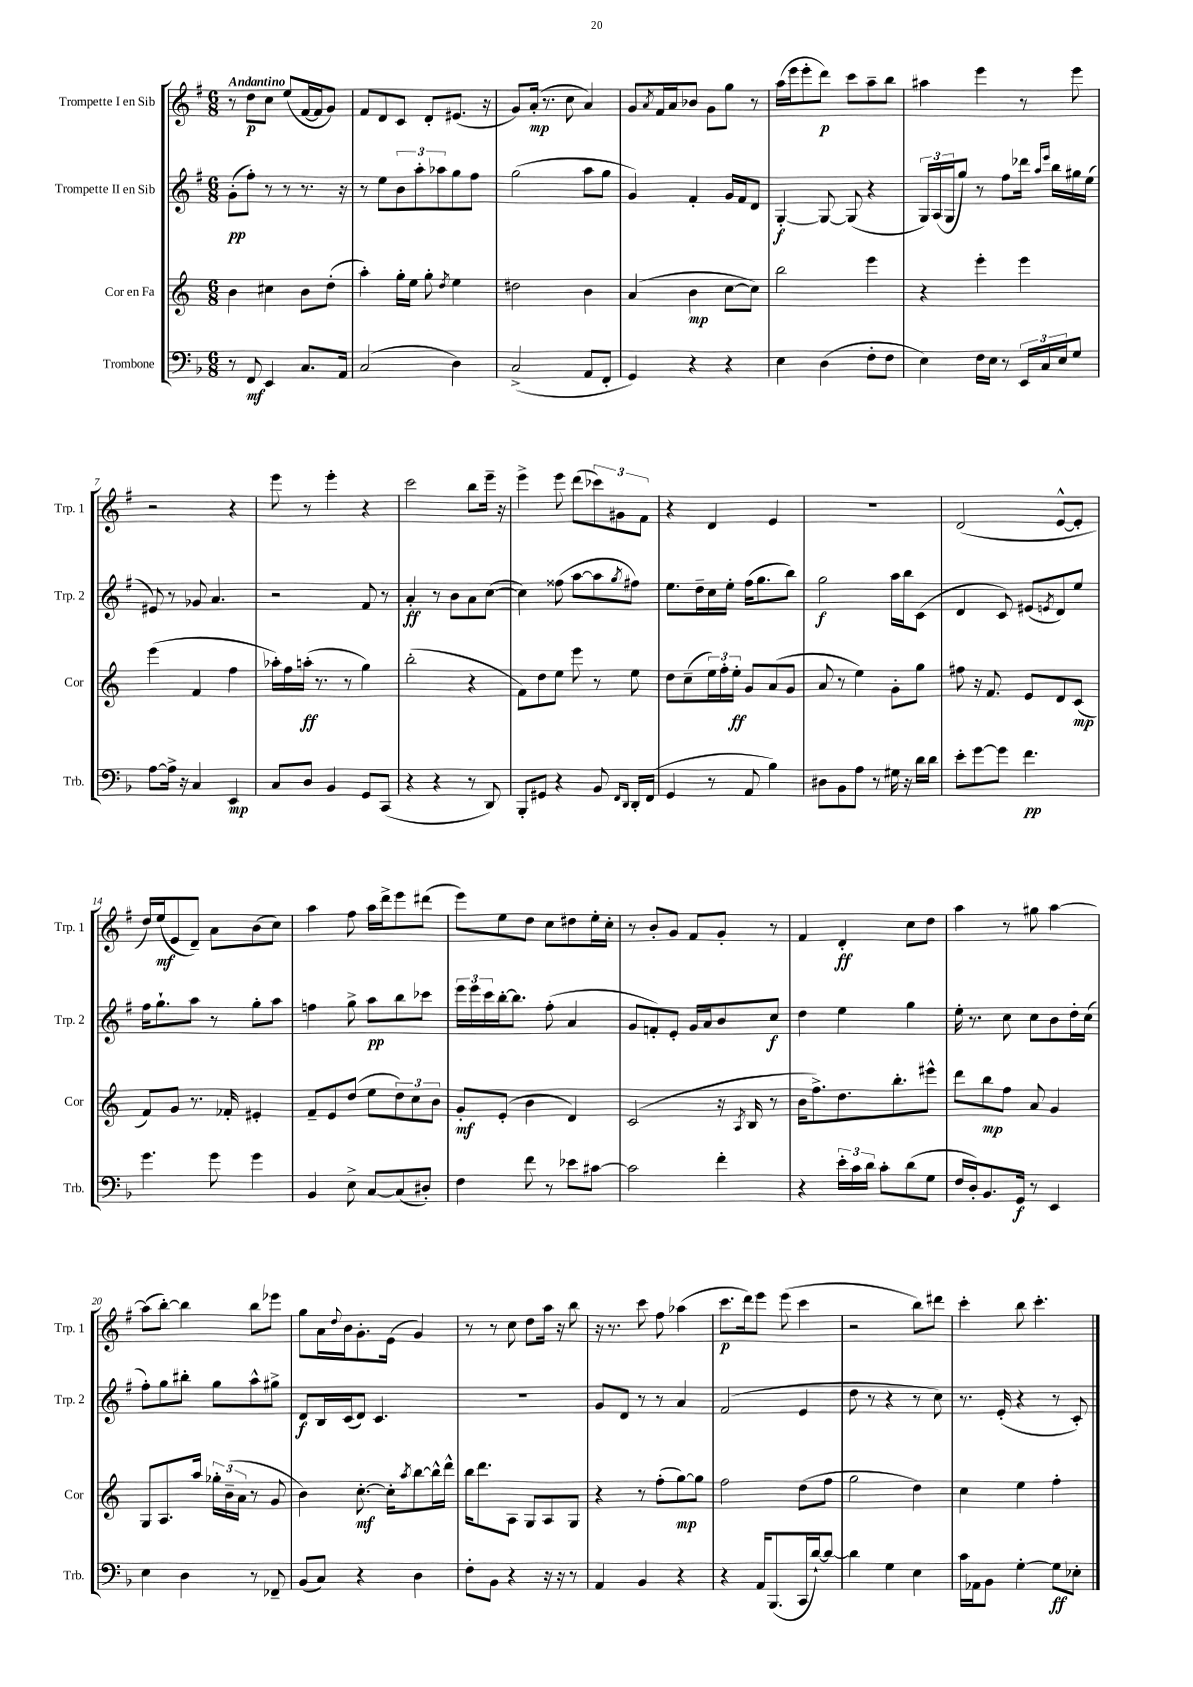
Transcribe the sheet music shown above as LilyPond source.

<<
\new StaffGroup <<
\new Staff = "s0" \with { instrumentName = "Trompette I en Sib" shortInstrumentName = "Trp. 1" } {
    \clef treble \key g \major \numericTimeSignature \time 6/8 \tempo "Andantino"
    r8 d''8\p c''8 e''8( fis'16~ fis'16 g'8) |
    fis'8 d'8 c'8 d'8-. eis'8.( r16 |
    g'8) a'16-.\mp( r8. c''8 a'4) |
    g'8 \acciaccatura { a'8 } fis'16 a'16 bes'8 g'8 g''8 r8 |
    a''16( e'''16 e'''8-. d'''8\p) c'''8 a''8-- b''8 |
    ais''4 e'''4 r8 e'''8 |
    r2 r4 |
    e'''8 r8 e'''4-. r4 |
    c'''2 b''8 e'''16-- r16 |
    e'''4-> e'''8 d'''8( \tuplet 3/2 { ces'''8) gis'8 fis'8 } |
    r4 d'4 e'4 |
    R2. |
    d'2( e'8~-^ e'8-. |
    d''16) e''16\mf( e'8 d'8--) a'8 b'8( c''8) |
    a''4 fis''8 a''16 d'''16-> e'''8 dis'''8( |
    e'''8) e''8 d''8 c''8 dis''8 e''16-. c''16-. |
    r8 b'8-. g'8 fis'8 g'8-. r8 |
    fis'4 d'4-.\ff c''8 d''8 |
    a''4 r8 gis''8 a''4~ |
    a''8( b''8~-.) b''4 b''8 ees'''8 |
    g''8 a'16 \appoggiatura { d''8 } b'16 g'8.-. e'16( g'4) |
    r8 r8 c''8 d''8 a''16 r16 b''8 |
    r16 r8. c'''8 fis''8 aes''4( |
    c'''8.\p d'''16) e'''8 e'''8( c'''4 |
    r2 b''8) dis'''8 |
    c'''4-. b''8 c'''4.-. \bar "|." |
}
\new Staff = "s1" \with { instrumentName = "Trompette II en Sib" shortInstrumentName = "Trp. 2" } {
    \clef treble \key g \major \numericTimeSignature \time 6/8
    g'8-.\pp( fis''8-.) r8 r8 r8. r16 |
    r8 e''8 \tuplet 3/2 { b'8 a''8-. aes''8 } g''8 fis''8 |
    g''2( a''8 g''8 |
    g'4) fis'4-. g'16 fis'16 d'8 |
    g4~-.\f g8~ g8( r4 |
    \tuplet 3/2 { g16) a16( g16 } g''8) r8 fis''8 des'''16 \grace { a''16 e'''16 } b''16 gis''16 e''16( |
    eis'8) r8 ges'8 a'4. |
    r2 fis'8 r8 |
    a'4-.\ff r8 b'8 a'8 c''8~( |
    c''4) fisis''8( a''8~ a''8 \acciaccatura { g''8 } fis''8) |
    e''8. d''16-- c''16 e''16-. fis''16( g''8. b''8) |
    g''2\f a''16 b''16 c'8( |
    d'4 c'8) eis'8( \acciaccatura { e'8 } d'8) e''8 |
    fis''16 g''8.-! a''8 r8 g''8-. a''8 |
    f''4 g''8-> a''8\pp b''8 ces'''8 |
    \tuplet 3/2 { e'''16 e'''16 c'''16 } b''16~-. b''8. fis''8-.( a'4 |
    g'8 f'8-.) e'8-. g'16 a'16 b'8 c''8\f |
    d''4 e''4 g''4 |
    e''16-. r8. c''8 c''8 b'8 d''16-. c''16( |
    fis''8-.) g''8 bis''8-. g''8 a''8-^ gis''8-> |
    d'8\f b16 c'16( d'8) c'4. |
    R2. |
    g'8 d'8 r8 r8 a'4 |
    fis'2( e'4 |
    d''8 r8 r4 r8 c''8) |
    r8. e'16-.( r4 r8 c'8-.) \bar "|." |
}
\new Staff = "s2" \with { instrumentName = "Cor en Fa" shortInstrumentName = "Cor" } {
    \clef treble \key c \major \numericTimeSignature \time 6/8
    b'4 cis''4 b'8 d''8-.( |
    a''4-.) g''16-. e''16 g''8-. \acciaccatura { d''8 } e''4 |
    dis''2 b'4 |
    a'4( b'4\mp c''8~ c''8) |
    b''2 e'''4 |
    r4 e'''4-. e'''4 |
    e'''4( f'4 f''4 |
    aes''16-.) f''16 a''16-.\ff( r8. r8 g''4) |
    b''2-.( r4 |
    f'8) d''8 e''8 e'''8 r8 e''8 |
    d''8 c''8--( \tuplet 3/2 { e''16) f''16-. e''16-.\ff } g'8 a'8( g'8 |
    a'8 r8 e''4) g'8-. g''8 |
    fis''8 r16 f'8. e'8 d'8 c'8\mp( |
    f'8) g'8 r8. fes'16-. eis'4-. |
    f'8-- e'8 d''8( e''8 \tuplet 3/2 { d''8) c''8 b'8 } |
    g'8-.\mf e'8-.( b'4 d'4) |
    c'2( r16 \acciaccatura { a8 } b16 r8 |
    b'16 f''8.->) d''8. b''8.-. eis'''8-^ |
    d'''8 b''8\mp f''8 a'8 g'4 |
    g8 a8. a''16 \tuplet 3/2 { ges''16-. b'16--( a'16 } r8 g'8 |
    b'4) c''8.~-.\mf c''16-. \acciaccatura { a''8 } b''8~ b''16-^ d'''16-^ |
    b''16 d'''8. a8 g8 a8 g8 |
    r4 r8 f''8-.( g''8~\mp) g''8 |
    f''2 d''8( f''8 |
    g''2 d''4) |
    c''4 e''4 f''4-. \bar "|." |
}
\new Staff = "s3" \with { instrumentName = "Trombone" shortInstrumentName = "Trb." } {
    \clef bass \key f \major \numericTimeSignature \time 6/8
    r8 f,8\mf e,4 c8. a,16 |
    c2( d4) |
    c2->( a,8 f,8-. |
    g,4) r4 r4 |
    e4 d4( f8-. f8 |
    e4) f16 e16 r8 \tuplet 3/2 { e,16 c16 e16 } g8 |
    a8~ a16-> r16 c4 e,4\mp |
    c8 d8 bes,4 g,8 c,8( |
    r4 r4 r8 d,8) |
    bes,,8-. gis,8 r4 bes,8 \grace { f,16 d,16 } d,16-. f,16( |
    g,4 r8 a,8 bes4) |
    dis8 bes,8 a8 r8 gis16 r16 d'16 d'16 |
    e'8-. g'8~ g'8 f'4.\pp |
    g'4. g'8 g'4 |
    bes,4 e8-> c8~ c8( dis8-.) |
    f4 f'8 r8 ees'8 cis'8~ |
    cis'2 f'4-. |
    r4 \tuplet 3/2 { e'16-. c'16 d'16 } c'8-. d'8( g8 |
    f16 d16-.) bes,8. g,16\f r8 e,4 |
    e4 d4 r8 fes,8-- |
    bes,8( c8) r4 d4 |
    f8-. bes,8 r4 r16 r16 r8 |
    a,4 bes,4 r4 |
    r4 a,16 bes,,8.( c,16 d'16~-!) d'8~ |
    d'4 g4 e4 |
    c'16 aes,16 bes,8 g4~-. g8\ff ees8-. \bar "|." |
}
>>
>>
